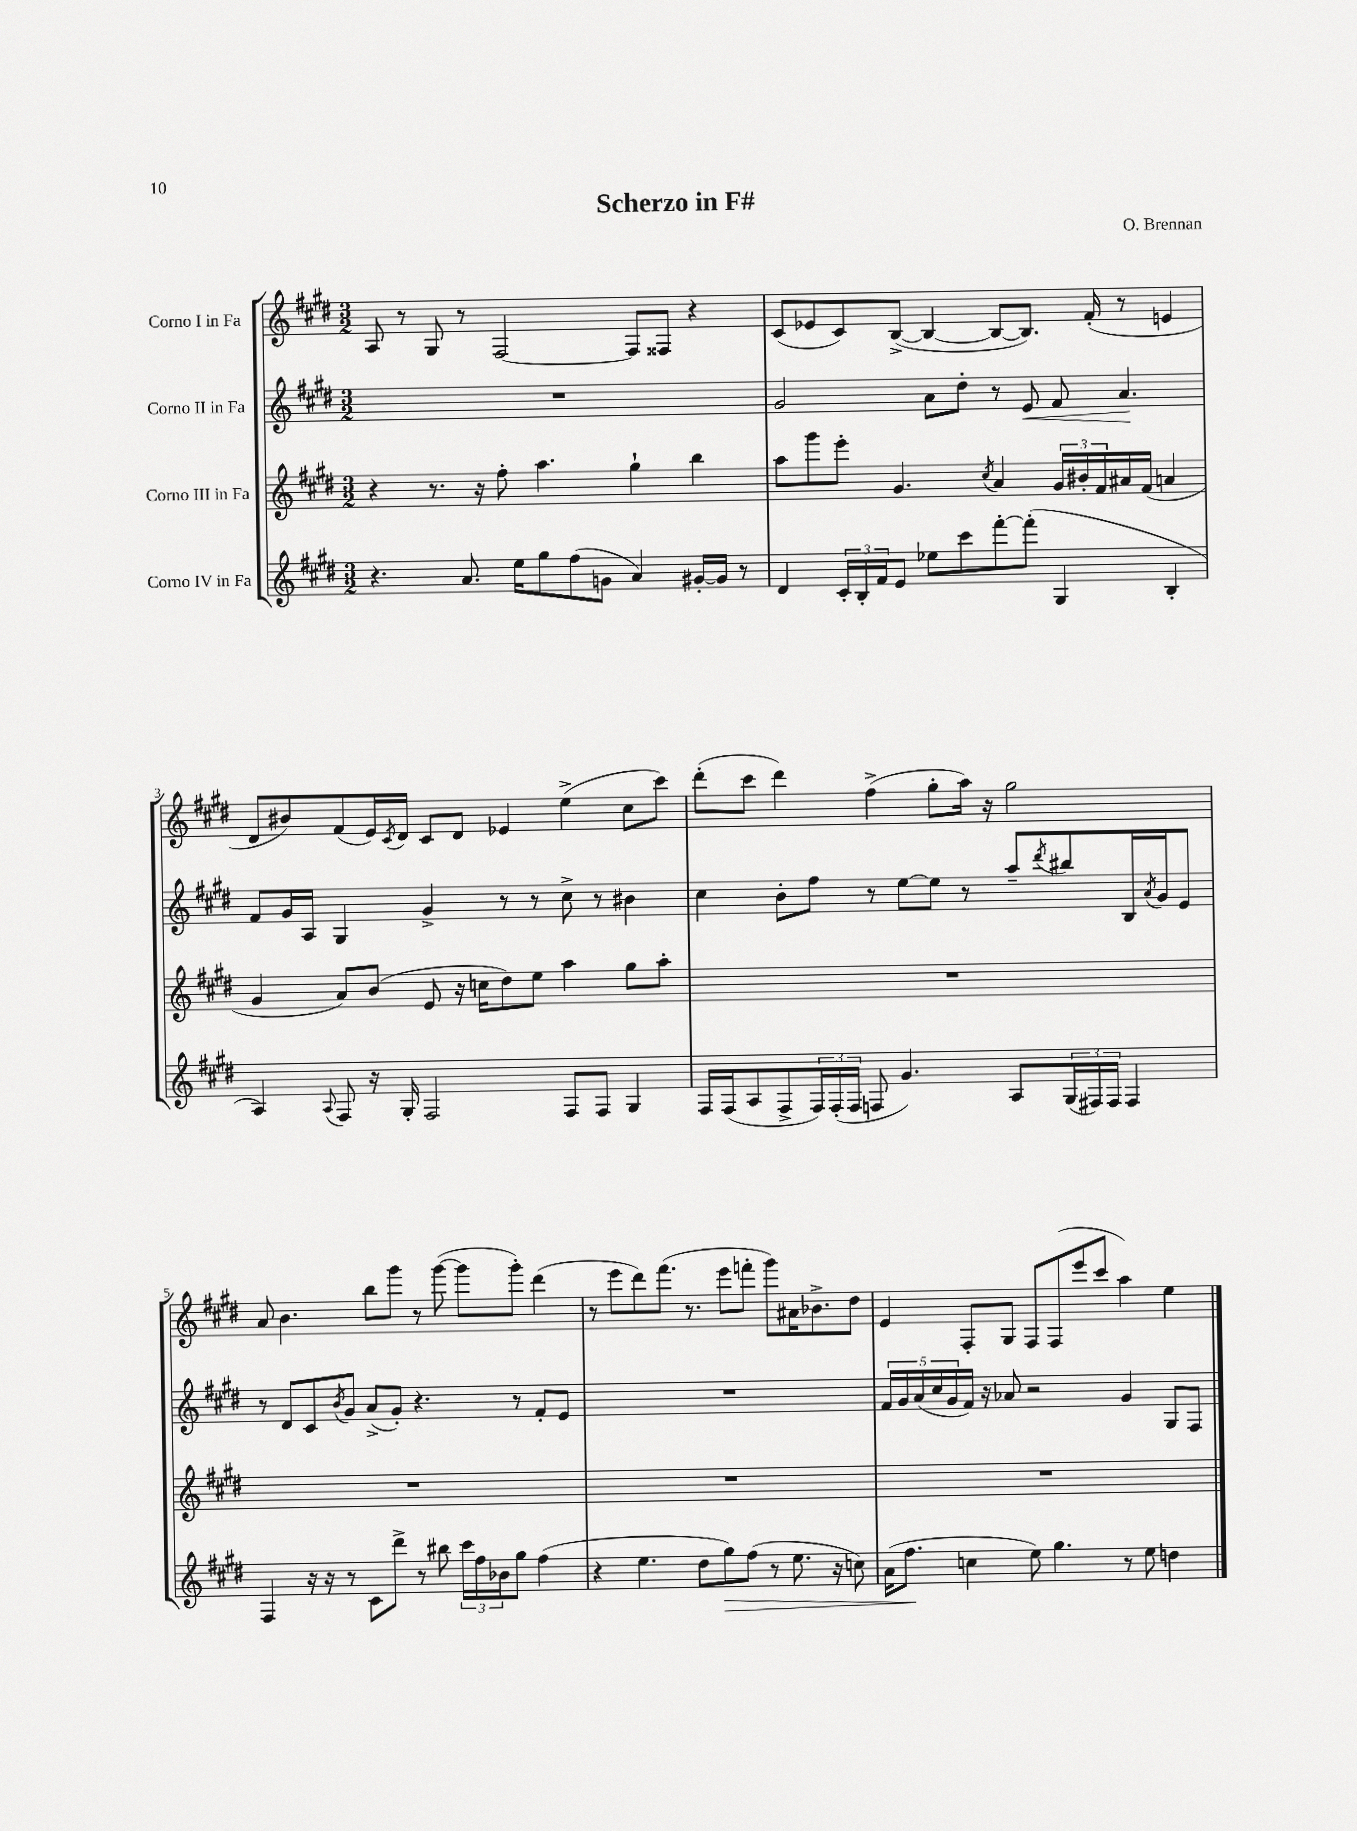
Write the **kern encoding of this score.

**kern	**kern	**kern	**kern
*staff4	*staff3	*staff2	*staff1
*clefG2	*clefG2	*clefG2	*clefG2
*k[f#c#g#d#]	*k[f#c#g#d#]	*k[f#c#g#d#]	*k[f#c#g#d#]
*M3/2	*M3/2	*M3/2	*M3/2
4.r	4r	1.r	8A/
.	.	.	8r
.	8.r	.	8G#/
8.a/	.	.	8r
.	16r	.	.
.	8ff#'\	.	[2F#/
16ee\LK	.	.	.
8gg#\	4.aa\	.	.
(8ff#\	.	.	.
8g\J	.	.	.
4a/)	4gg#`\	.	8F#/]L
.	.	.	8F##/J
[16g#'/LL	4bb\	.	4r
16g#/]JJ	.	.	.
8r	.	.	.
=	=	=	=
4d#/	8aa\L	2g#/	(8c#/L
.	8ggg#\	.	8e-/
24c#'/LL	8eee'\J	.	8c#/)
24B'/	.	.	.
24f#/J	.	.	.
8e/J	4.g#/	.	([8B^/J
8ee-\L	.	8a\L	4B/_
8ccc#\	.	8dd#'\J	.
.	8qcc#/	.	.
[8fff#'\	4a/	8r	8B/_L
(8fff#'\]J	.	8e/	8.B/]J)
4G#/	24g#/LL	8f#/	.
.	24b#'/	.	.
.	.	.	(16f#'/
.	24f#/	.	.
.	16a#/	4.a/	8r
.	(16f#/JJ	.	.
4B'/	4a/	.	4e/
=	=	=	=
4A/)	4g#/	8f#/L	8d#/L
.	.	16g#/L	8b#/)
.	.	16A/JJ	.
8qqA/	.	.	.
8F#/	8a/L)	4G#/	(8f#/
16r	(8b/J	.	16e/L)
.	.	.	8qc#/
16G#'/	.	.	16d#/JJ
2F#/	8e/	4g#^/	8c#/L
.	16r	.	8d#/J
.	16cc\LK	.	.
.	8dd#\)	8r	4e-/
.	8ee\J	8r	.
8F#/L	4aa\	8cc#^\	(4ee^\
8F#/J	.	8r	.
4G#/	8gg#\L	4b#\	8cc#\L
.	8aa'\J	.	8ccc#\J)
=	=	=	=
16F#/LL	1.r	4cc#\	(8ddd#'\L
(16F#/J	.	.	.
8A/	.	.	8ccc#\J
8F#^/	.	8b'\L	4ddd#\)
24F#/L)	.	8ff#\J	.
(24F#'/	.	.	.
24F#/JJ	.	.	.
8F/	.	8r	(4ff#^\
4.g#/)	.	[8ee\L	.
.	.	8ee\]J	8gg#'\L
.	.	8r	16aa\Jk)
.	.	.	16r
8A/L	.	8aa~/L	2gg#\
.	.	8qddd#/	.
(24G#/L	.	8bb#/	.
24F#/)	.	.	.
24F#/JJ	.	.	.
4F#/	.	16B/L	.
.	.	8qa/	.
.	.	16g#/J	.
.	.	8e/J	.
=	=	=	=
4F#/	1.r	8r	8a/
.	.	8d#/L	4.b\
16r	.	8c#/	.
16r	.	.	.
.	.	8qb/	.
8r	.	8g#/J	.
8c#\L	.	(8a^/L	8bb\L
8ddd#^\J	.	8g#'/J)	8ggg#\J
8r	.	4.r	8r
8bb#\	.	.	([8ggg#\
24ccc#\LL	.	.	8ggg#\]L
24ff#\	.	.	.
24b-\J	.	.	.
8gg#\J	.	8r	8ggg#'\J)
(4ff#\	.	8f#'/L	(4ddd#\
.	.	8e/J	.
=	=	=	=
4r	1.r	1.r	8r
.	.	.	8eee\L
4.ee\	.	.	8ddd#\)
.	.	.	(8.fff#\J
.	.	.	8.r
8dd#\L	.	.	.
8gg#\)	.	.	8eee\L
(8ff#\J	.	.	8fff'\J
8r	.	.	8ggg#\L)
8.ee\	.	.	16a#\K
.	.	.	8.b-^\
16r	.	.	.
8cc\)	.	.	8dd#\J
=	=	=	=
(16a\LK	1.r	20f#/LL	4e/
.	.	20g#/	.
8.ff#\J	.	.	.
.	.	(20a/	.
.	.	20cc#/	.
.	.	20g#/	.
4cc\	.	16f#/JJ)	8F#'/L
.	.	16r	.
.	.	8a-/	8G#/J
8ee\)	.	2r	8F#/L
4.gg#\	.	.	(8F#/
.	.	.	8eee/
.	.	.	8ccc#/J
8r	.	4g#/	4aa\)
8ee\	.	.	.
4dd\	.	8G#/L	4ee\
.	.	8F#/J	.
==	==	==	==
*-	*-	*-	*-
